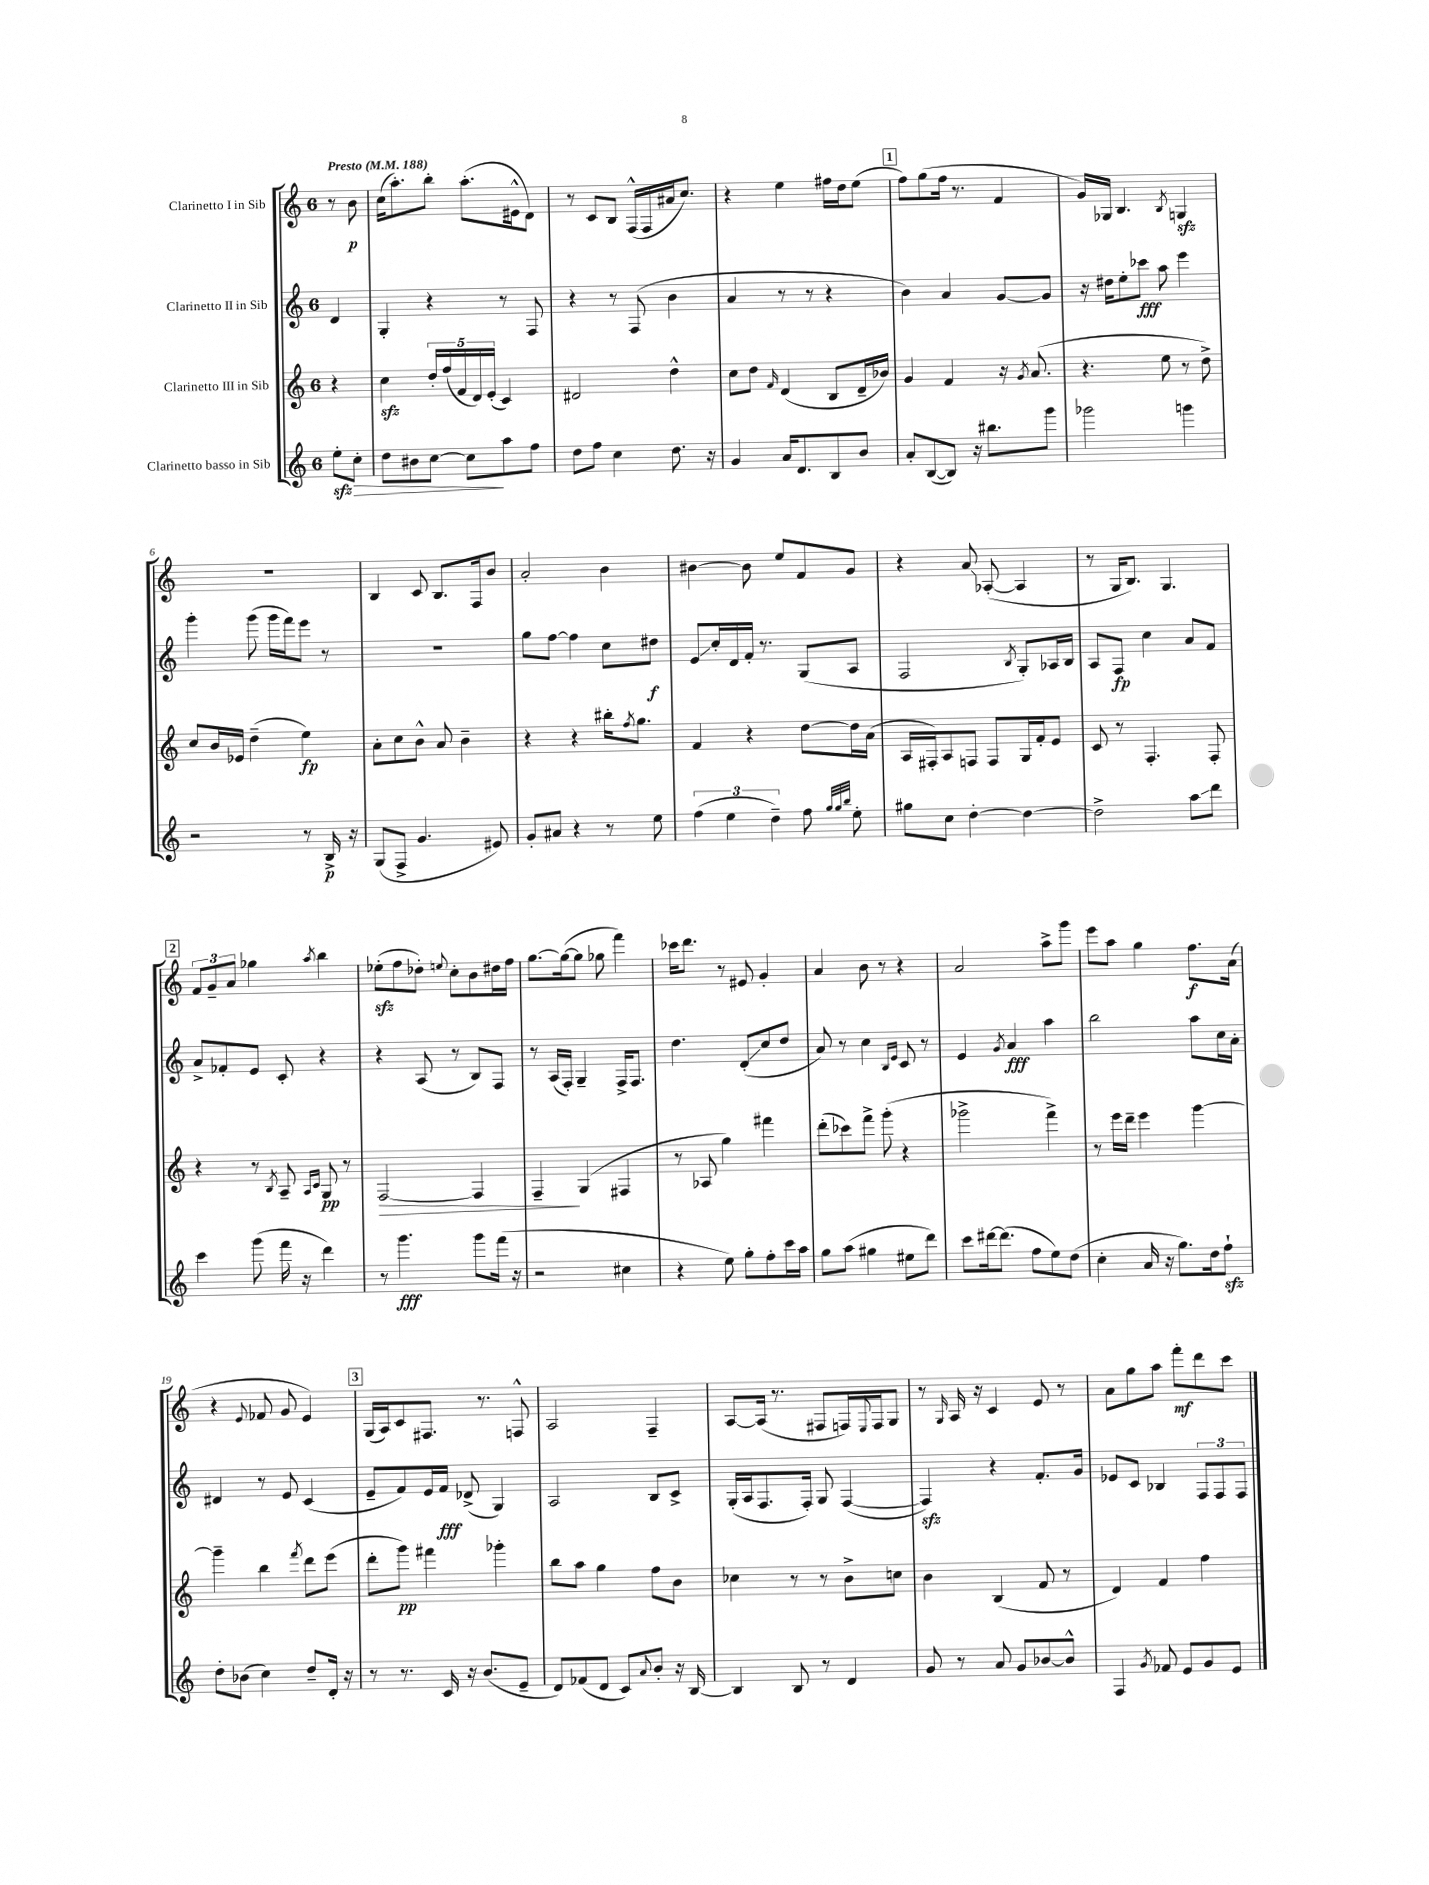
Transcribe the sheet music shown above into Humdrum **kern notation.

**kern	**kern	**kern	**kern
*staff4	*staff3	*staff2	*staff1
*clefG2	*clefG2	*clefG2	*clefG2
*k[]	*k[]	*k[]	*k[]
*M6/8	*M6/8	*M6/8	*M6/8
*MM188	*MM188	*MM188	*MM188
8ee'	4r	4d	8r
8cc'	.	.	8b
=	=	=	=
8dd	4cc	4G'	(16cc
.	.	.	8.aa')
8b#	.	.	.
[8cc	20dd'	4r	8bb'
.	(20ff	.	.
.	20f	.	.
8cc]	.	.	(8.aa'
.	20d)	.	.
.	(20e'	.	.
8aa	4c)	8r	.
.	.	.	16e#^^
8ff	.	8F	8d)
=	=	=	=
8dd	2d#	4r	8r
8ff	.	.	8c
4cc	.	8r	8B
.	.	(8F	(16F^^
.	.	.	16F
8.dd	4dd^^	4b	16a#
.	.	.	8.cc)
16r	.	.	.
=	=	=	=
4g	8cc	4a	4r
.	8dd	.	.
.	16qqf	.	.
16a	(4d	8r	4ee
8.d	.	.	.
.	.	8r	.
8B	8B	4r	16ff#
.	.	.	16dd
8b	16d~	.	(8ee
.	16b-)	.	.
=	=	=	=
8a'	4g	4b)	8ff)
([8B	.	.	(8gg
8B])	4f	4a	16ff
.	.	.	8.r
16r	.	.	.
8.bb#	.	.	.
.	16r	[8g	4f
.	8qg	.	.
.	(8.a	.	.
8ggg	.	8g]	.
=	=	=	=
2ggg-	4.r	16r	16g)
.	.	16dd#	16G-
.	.	8ee'	4.B
.	.	8ccc-	.
.	8ee	8aa	.
.	.	.	8qB
4ggg	8r	4eee	4G
.	8dd^)	.	.
=	=	=	=
2r	8cc	4ggg'	2.r
.	16b	.	.
.	16e-	.	.
.	(4dd~	(8ggg	.
.	.	16ggg	.
.	.	16fff)	.
8r	4ee)	8eee	.
16B^	.	8r	.
16r	.	.	.
=	=	=	=
(8G	8a'	2.r	4B
8F^	8cc	.	.
4.g	8b^^	.	8c
.	8a	.	8.B
.	4b~	.	.
.	.	.	16F
8e#)	.	.	8b
=	=	=	=
8g'	4r	8gg	2a'
8a#	.	[8ff	.
4r	4r	4ff]	.
8r	16bb#'	8cc	4b
.	8qff	.	.
.	8.gg	.	.
8ee	.	8dd#	.
=	=	=	=
(6ff	4f	8e	[4b#
.	.	16cc'	.
6ee	.	.	.
.	.	16d	.
.	4r	16f'	8b#]
.	.	8.r	.
6dd~)	.	.	.
.	.	.	8ee
8ff	[8dd	(8G	8f
32qqgg	.	.	.
32qqgg	.	.	.
32qqbb	.	.	.
8ee'	16dd]	8A	8g
.	(16a	.	.
=	=	=	=
8gg#	16A	2F	4r
.	16F#')	.	.
8cc	8A	.	.
[4dd'	8F	.	8a
.	8F	.	([8A-'
.	.	8qB	.
4dd_	16G	8G')	4A-]
.	16f'	.	.
.	8e	16A-	.
.	.	16B	.
=	=	=	=
2dd^]	8c	8A	8r
.	8r	8F	16G
.	.	.	8.B)
.	4.F'	4cc	.
.	.	.	4.G
8aa	.	8a	.
8ddd	8F'	8f	.
=	=	=	=
4ccc	4r	8a^	12f
.	.	.	12g~
.	.	8f-'	.
.	.	.	12a
(8ggg	8r	8e	4gg-
.	8qB	.	.
16fff	8A~	8c'	.
16r	.	.	.
.	16qqA	.	.
.	16qqc	.	8qaa
4ddd)	8G	4r	4bb
.	8r	.	.
=	=	=	=
8r	[2F	4r	(8ee-'
4.ggg	.	.	8ff
.	.	(8A	8dd-')
.	.	.	8qqee
.	.	8r	8cc'
8ggg	4F]	8B)	8b
(16fff	.	8F	16dd#
16r	.	.	16ff
=	=	=	=
2r	4F~	8r	[8.gg
.	.	(16A	.
.	.	16F')	(16gg_
.	(4G	4G~	8gg]
.	.	.	8gg-
4cc#	4F#	16F^	4fff)
.	.	8.F	.
=	=	=	=
4r	8r	4.dd	16ccc-
.	.	.	8.ddd
.	8A-	.	.
8ee)	4gg)	.	8r
8gg'	.	(8d'	8e#
8ff'	4fff#	8cc	4g'
16ccc	.	8dd	.
16aa	.	.	.
=	=	=	=
8gg	(8ddd'	8a)	4a
(8aa	8ccc-)	8r	.
4gg#	8fff^	4cc	8b
.	(8ggg'	.	8r
.	.	16qqB	.
.	.	16qqe	.
8ee#	4r	8c	4r
8ddd)	.	8r	.
=	=	=	=
8ccc	2ggg-^	4e	2a
[16ddd#	.	.	.
(8.ddd#]	.	.	.
.	.	8qg	.
.	.	4a	.
8ff	.	.	.
8ee)	4fff^)	4aa	8aa^
(8dd	.	.	8ggg
=	=	=	=
4cc'	8r	2bb	8eee
.	16eee	.	8aa
.	16ddd~	.	.
16a	4eee	.	4gg
16r	.	.	.
8.gg)	.	.	.
.	[4ggg	8aa	8.ff
16dd	.	.	.
8ff`	.	16cc	.
.	.	16a'	(16a
=	=	=	=
8dd'	4ggg~]	4d#	4r
(8b-	.	.	.
.	.	.	8qqe
4cc)	4bb	8r	8f-
.	.	8e	8g
.	8qfff	.	.
8dd~	8ddd	(4c	4e)
16d'	(8eee	.	.
16r	.	.	.
=	=	=	=
8r	8ddd'	8e~	(16G
.	.	.	16A)
8.r	8ggg)	8f)	8c
.	4fff#	16e	8.F#
16c	.	16f	.
16r	.	(8d-^	.
(8.b	.	.	8.r
.	4ggg-'	4G)	.
8e~	.	.	8F^^
=	=	=	=
8d)	8bb	2A	2A
(8f-	8aa	.	.
8d	4gg	.	.
8c)	.	.	.
8qqa	.	.	.
8b'	8ff	8B	4F~
16r	8b	8c^	.
[16B	.	.	.
=	=	=	=
4B]	4cc-	(16G'	[8A
.	.	16A	.
.	.	8.F	(16A]
.	.	.	8.r
8B	8r	.	.
.	.	16F')	.
8r	8r	8G	8F#
4d	8b^	([4F	16F)
.	.	.	8qqE
.	.	.	16F
.	8cc	.	8G
=	=	=	=
8g	4b	4F])	8r
.	.	.	16qqG
8r	.	.	16A
.	.	.	16r
8a	(4B	4r	4c
8g	.	.	.
[8b-	8f	8.f'	8e
8b-^^]	8r	.	8r
.	.	16g	.
=	=	=	=
4F	4d)	8e-	8a
.	.	8c	8gg
8qg	.	.	.
8f-	4f	4B-	8aa
8e	.	.	8fff'
8g	4ff	12F	8ddd
.	.	12F	.
8e	.	.	8ccc
.	.	12F	.
==	==	==	==
*-	*-	*-	*-
